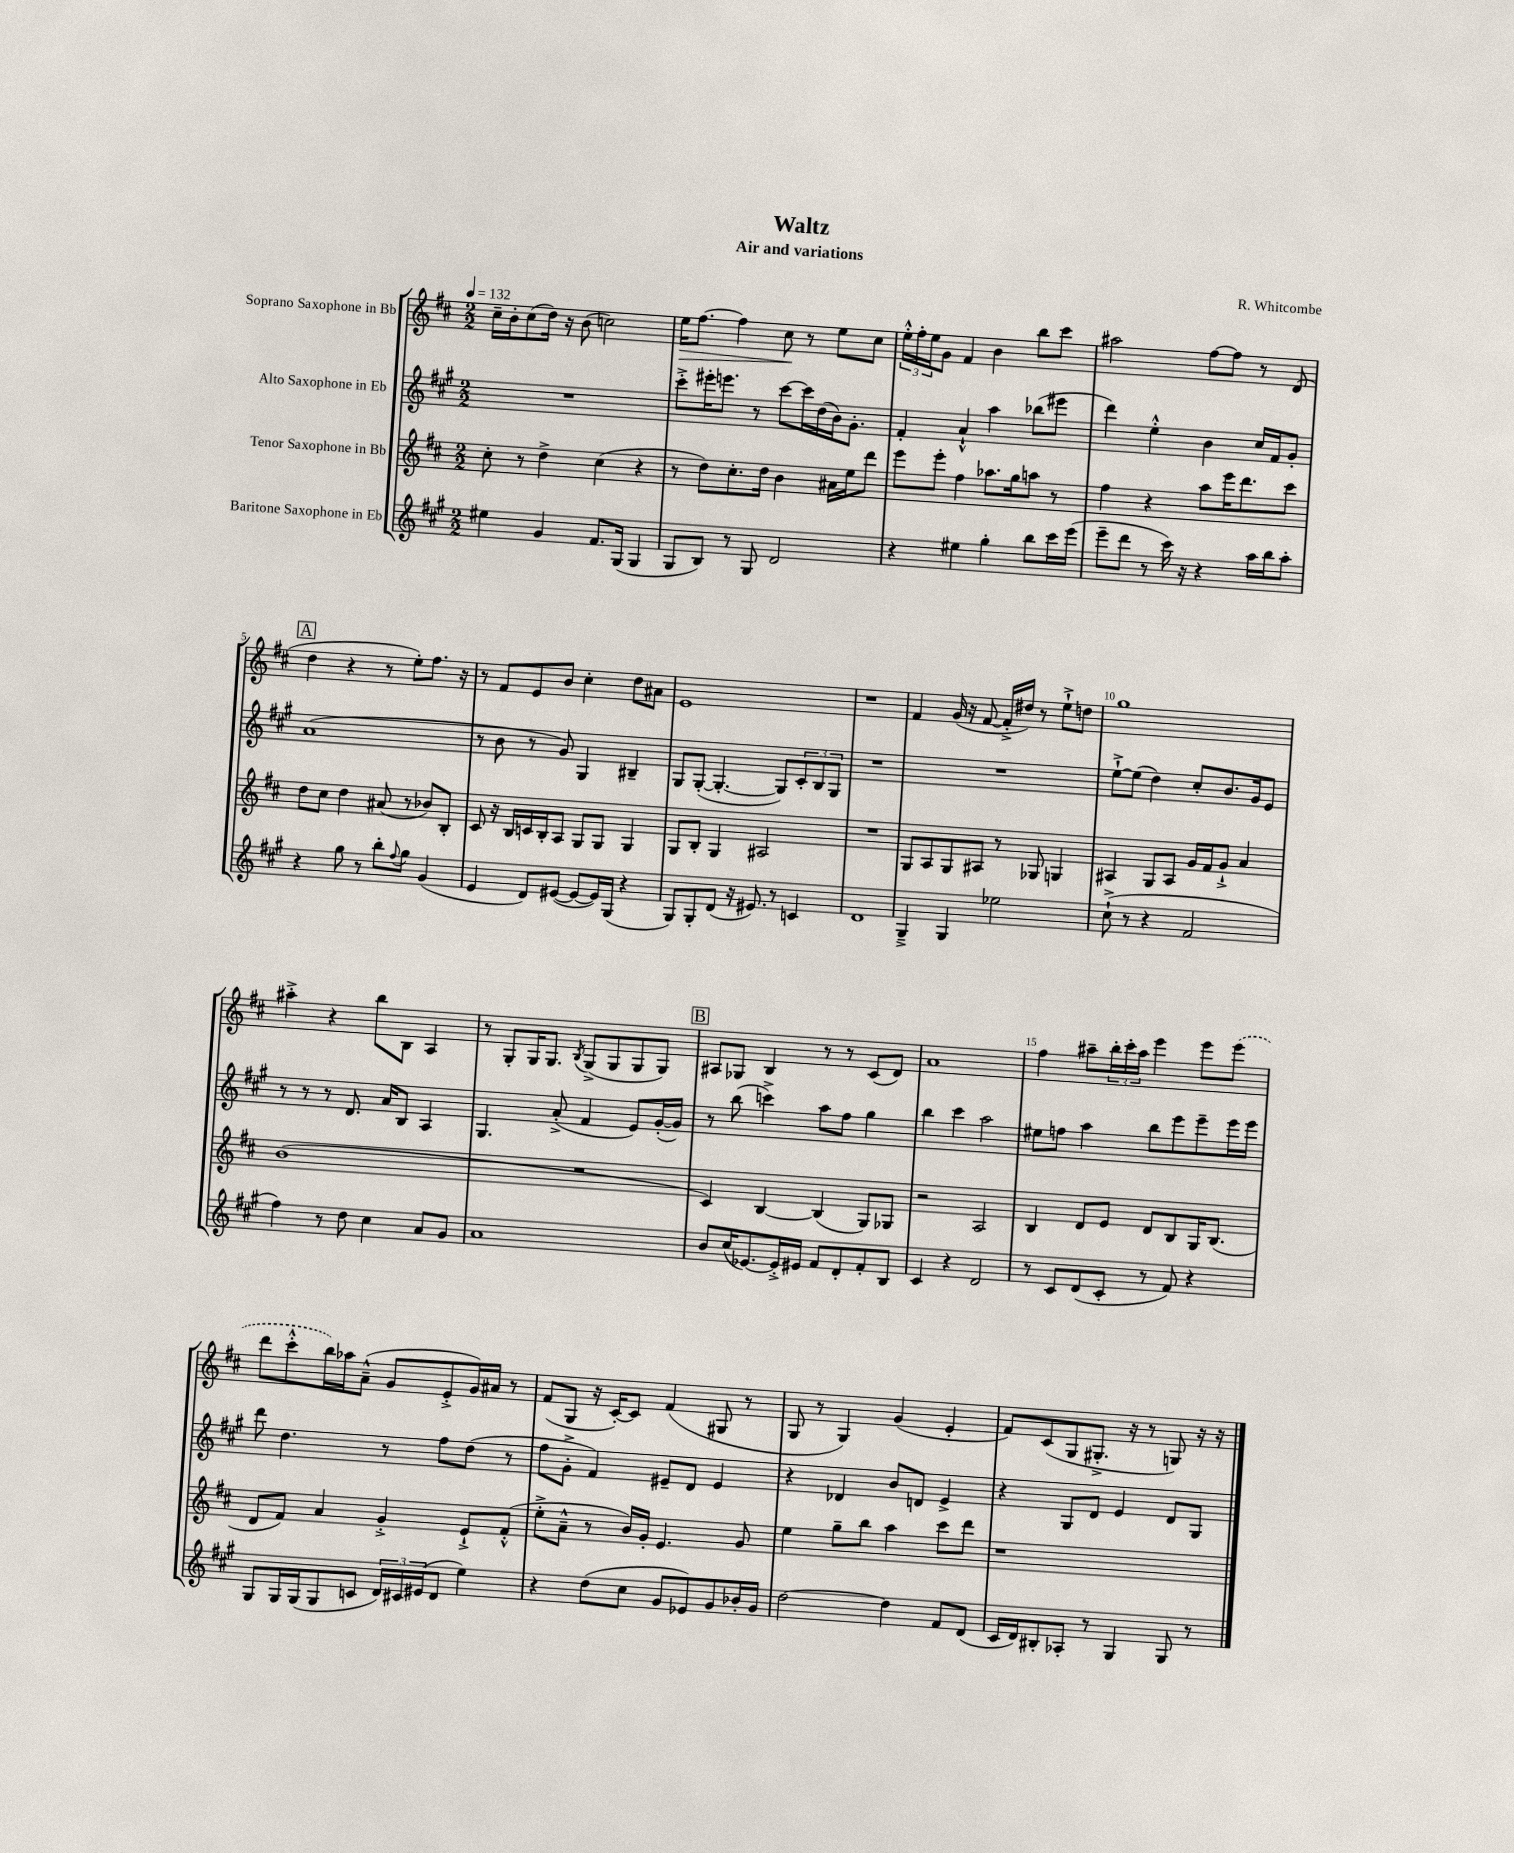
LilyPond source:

\header { title = "Waltz" composer = "R. Whitcombe" subtitle = "Air and variations" }
<<
\new StaffGroup <<
\new Staff = "s0" \with { instrumentName = "Soprano Saxophone in Bb" } {
    \clef treble \key d \major \numericTimeSignature \time 2/2 \tempo 4 = 132
    cis''16-- b'16-. cis''8( d''16) r16 b'8( c''2) |
    e''16\> fis''8.~ fis''4 cis''8\! r8 e''8 cis''8 |
    \tuplet 3/2 { e''16-.-^ fis''16-. e''16 } g'8 fis'4 b'4 b''8 cis'''8 |
    ais''2 fis''8~ fis''8 r8 d'8( |
    \mark \markup { \box "A" } d''4 r4 r8 e''8-.) fis''8. r16 |
    r8 fis'8 e'8 b'8 cis''4-. d''8 ais'8 |
    e'1 |
    r1 |
    fis'4 g'16( r16 fis'8~ fis'16-.-> dis''16) r8 e''8-!-> d''8 |
    g''1 |
    ais''4-.-> r4 b''8 b8 a4 |
    r8 g8-. g16 g8. \acciaccatura { b8 } g8->( g8 g8 g8) |
    \mark \markup { \box "B" } ais8 ges8 b4 r8 r8 cis'8( d'8) |
    a'1 |
    fis''4 ais''8-- \tuplet 3/2 { b''16-. cis'''16-. ais''16 } e'''4 e'''8 \once \slurDashed e'''8( |
    d'''8 cis'''8-.-^ b''16) aes''16 a'8---^( g'8 e'8-.-> g'16) ais'16 r8 |
    fis'8( g8 r16 cis'16~-.) cis'8 fis'4( gis8 r8 |
    g8 r8 g4) g'4( e'4-. |
    fis'8) cis'8( g8 gis8.-.-> r16 r8 g8) r16 r16 \bar "|." |
}
\new Staff = "s1" \with { instrumentName = "Alto Saxophone in Eb" } {
    \clef treble \key a \major \numericTimeSignature \time 2/2
    R1 |
    cis'''8-.-> eis'''16-. e'''8. r8 cis'''8~ cis'''16 d''16( b'16) gis'8.-. |
    fis'4-. a'4-!-^ a''4 bes''8( eis'''8 |
    d'''4) e''4-.-^ b'4 cis''16 fis'16 gis'8-. |
    \mark \markup { \box "A" } a'1( |
    r8 b'8 r8 gis'8) gis4 bis4-- |
    gis8 gis8~-.( gis4.~-. gis8) \tuplet 3/2 { cis'8-. b8 gis8 } |
    R1 |
    R1 |
    e''8~-!-> e''8( d''4) cis''8-. b'8. gis'16 e'8 |
    r8 r8 r8 d'8. a'16 b8 a4 |
    gis4. a'8-.->( fis'4 e'8) gis'16~-.( gis'16) |
    \mark \markup { \box "B" } r8 b''8( c'''4->) a''8 fis''8 gis''4 |
    b''4 cis'''4 a''2 |
    eis''8 f''8 a''4 b''8 e'''8 e'''8-- e'''16 e'''16 |
    d'''8 d''4. r8 fis''8 d''8( r8 |
    fis''8 gis'8-.-> fis'4) eis'8-- d'8 eis'4 |
    r4 des'4 b'8 d'8 e'4-> |
    r4 gis8 d'8 e'4 d'8 gis8 \bar "|." |
}
\new Staff = "s2" \with { instrumentName = "Tenor Saxophone in Bb" } {
    \clef treble \key d \major \numericTimeSignature \time 2/2
    cis''8-. r8 d''4-> cis''4( r4 |
    r8 d''8) cis''8.-. d''16 b'4 ais'16 e''16 d'''8 |
    e'''8 e'''8-. fis''4 aes''8. g''16 a''8 r8 |
    fis''4 r4 a''8 e'''16 d'''8. cis'''8 |
    \mark \markup { \box "A" } d''8 cis''8 d''4 ais'8( r8 bes'8) b8-. |
    cis'8 r16 b16 c'16 b16-. a8 g8 g8 g4 |
    g8 b8-. g4 ais2 |
    R1 |
    g8 a8 g8 ais8 r8 ges8 g4 |
    ais4 g8 ais8 g'16 fis'16 g'8-!-> a'4 |
    b'1( |
    R1 |
    \mark \markup { \box "B" } cis'4) b4~ b4( g8) ges8 |
    r2 a2 |
    b4 d'8 e'8 d'8 b8 g16 b8.( |
    d'8 fis'8) a'4 g'4-.-> e'8-!-> fis'8-.-^( |
    e''8-.-> a'8---^ r8 b'16) g'16-. e'4. g'8 |
    e''4 g''8-- b''8 a''4 cis'''8 d'''8 |
    r1 \bar "|." |
}
\new Staff = "s3" \with { instrumentName = "Baritone Saxophone in Eb" } {
    \clef treble \key a \major \numericTimeSignature \time 2/2
    eis''4 gis'4 fis'8. gis16( gis4 |
    gis8 b8) r8 gis8 d'2 |
    r4 eis''4 gis''4-. b''8 cis'''16 e'''16( |
    e'''8-- d'''8 r8 cis'''16) r16 r4 a''16 b''16 a''8-. |
    \mark \markup { \box "A" } r4 gis''8 r8 b''8-. \appoggiatura { fis''8 } gis''8 gis'4( |
    e'4 d'8) eis'8~( eis'8~ eis'16) gis16( r4 |
    gis8) gis8-. d'8( r16 eis'8.) r8 c'4 |
    d'1 |
    gis4---> gis4 ees''2 |
    cis''8-!->( r8 r4 fis'2 |
    fis''4) r8 d''8 cis''4 a'8 gis'8 |
    a'1 |
    \mark \markup { \box "B" } b'8 cis''16( ees'8.~) ees'16-.-> eis'16 fis'8 d'8-. fis'8-. b8 |
    cis'4 r4 d'2 |
    r8 cis'8 d'8( cis'8-. r8 fis'8) r4 |
    gis8 gis16 gis16( gis8 c'8 \tuplet 3/2 { d'16) cis'16 eis'16( } d'8 e''4) |
    r4 d''8( cis''8 gis'8 ees'8) gis'8 bes'16-. gis'16 |
    d''2~ d''4 fis'8 d'8( |
    cis'16 d'16) bis8-. aes8-. r8 gis4 gis8 r8 \bar "|." |
}
>>
>>
\layout { \context { \Score \override BarNumber.break-visibility = ##(#f #t #t) barNumberVisibility = #(every-nth-bar-number-visible 5) } }
